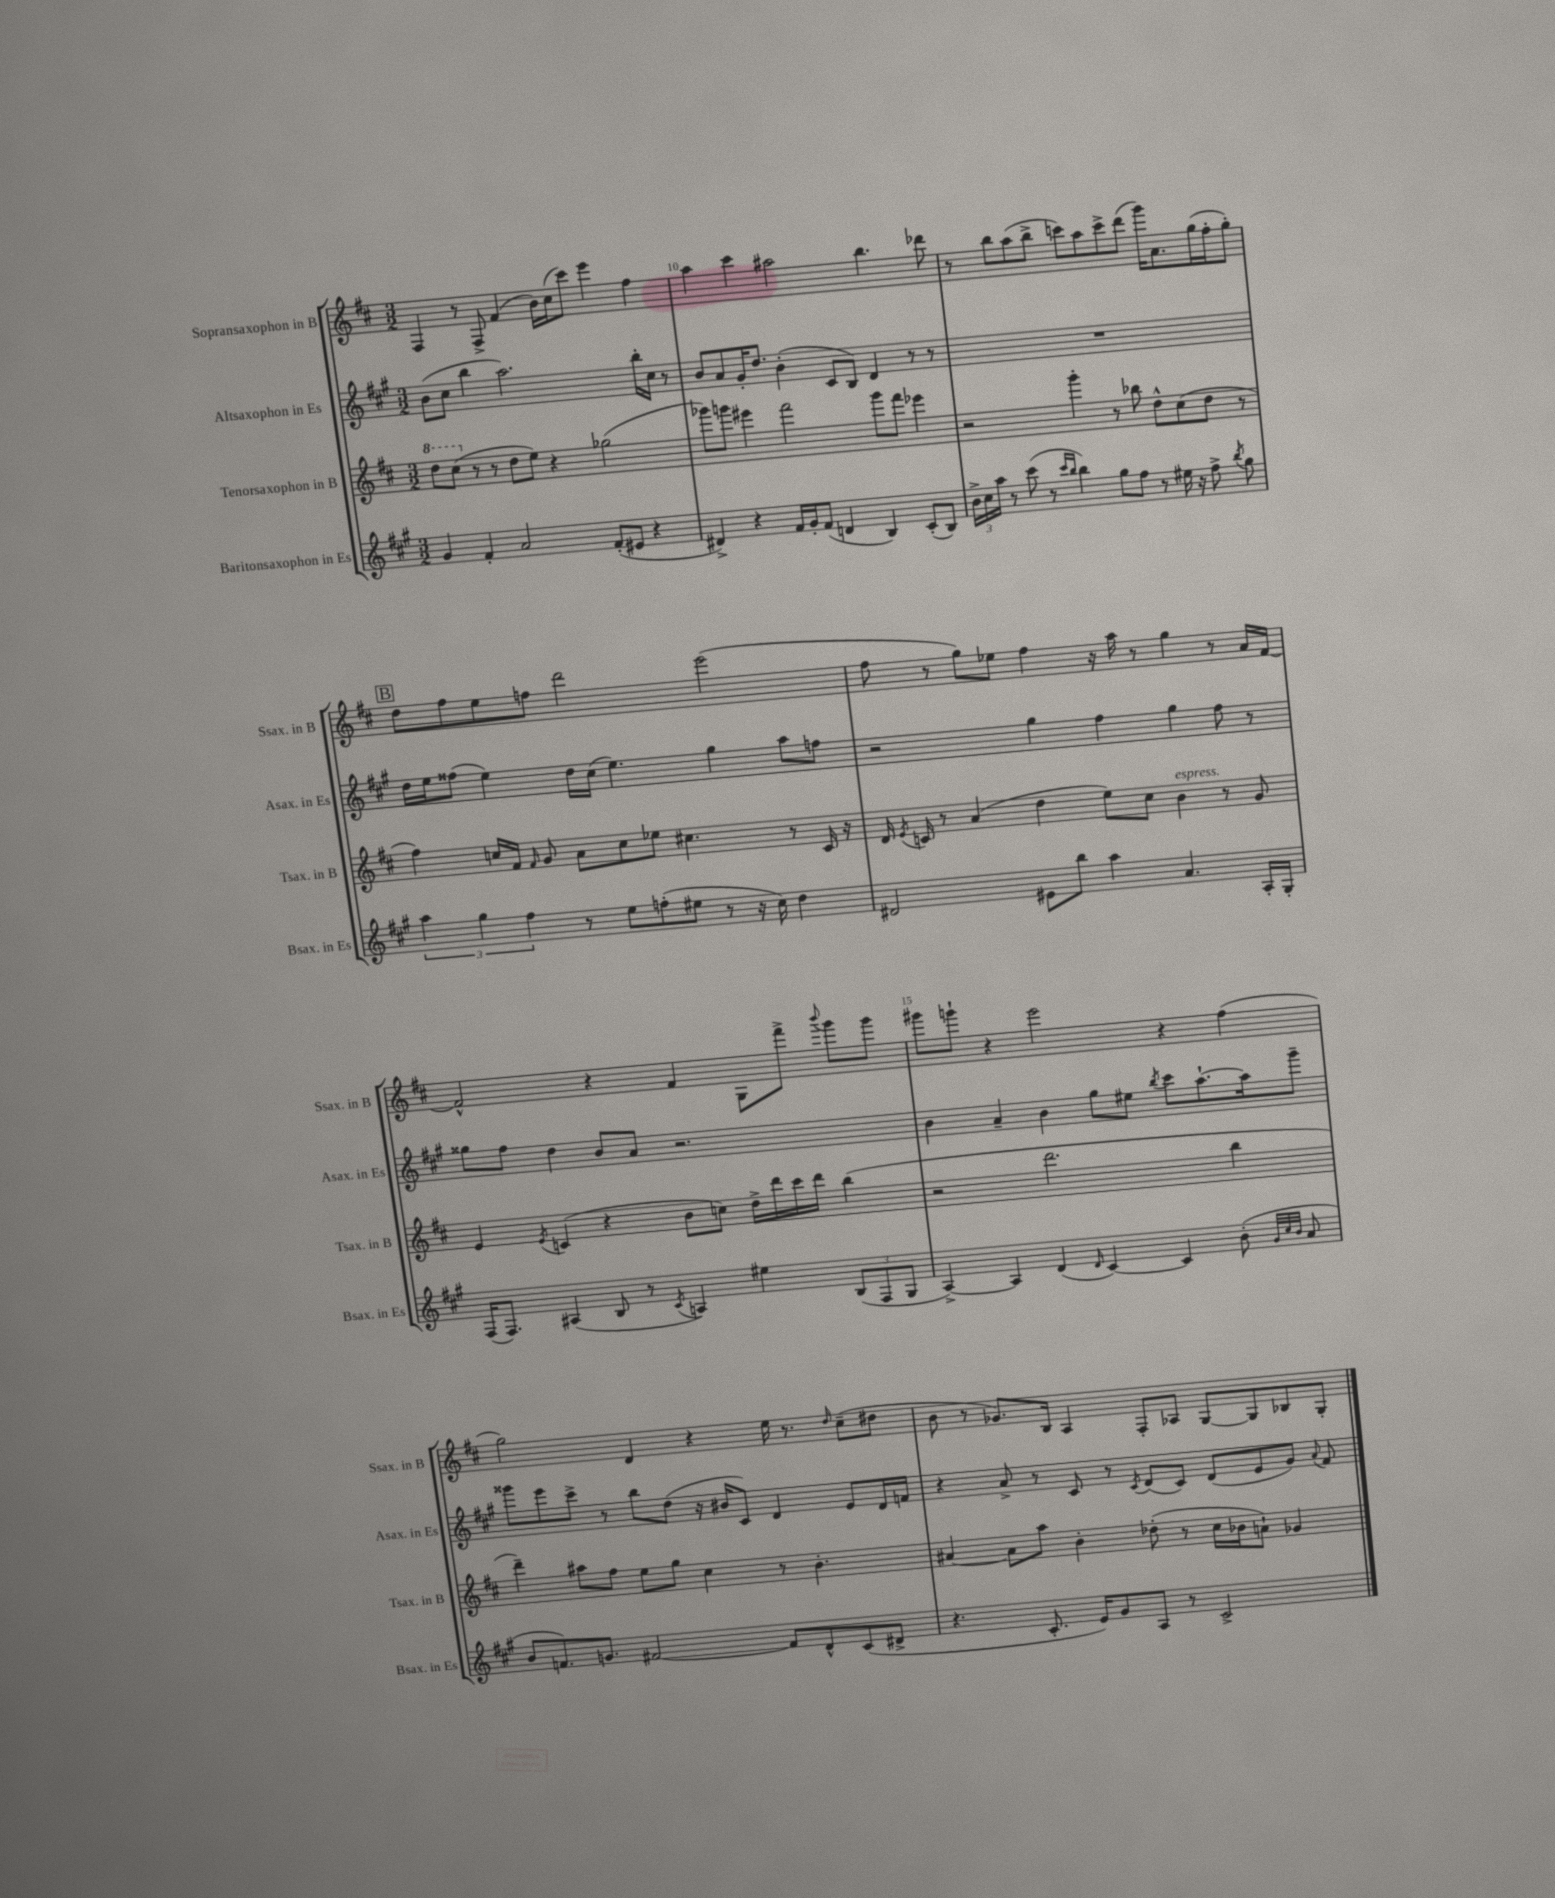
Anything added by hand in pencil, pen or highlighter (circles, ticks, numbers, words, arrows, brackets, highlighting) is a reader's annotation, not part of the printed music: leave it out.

**kern	**kern	**kern	**kern
*staff4	*staff3	*staff2	*staff1
*clefG2	*clefG2	*clefG2	*clefG2
*k[f#c#g#]	*k[f#c#]	*k[f#c#g#]	*k[f#c#]
*M3/2	*M3/2	*M3/2	*M3/2
4g#/	8ddd\L	(8b\L	4F#/
.	(8ccc#\J	8cc#\J	.
4f#'/	8r	4bb\	8r
.	8r	.	8F#^/
2a/	8dd\L	2.aa\)	(4f#/
.	8ee\J)	.	.
.	4r	.	16b\LL)
.	.	.	(16cc#\J
.	.	.	8ccc#\J)
(8f#'/L	(2gg-\	.	4eee\
8e#/J	.	.	.
4r	.	16bb'\LL	4ff#\
.	.	16cc#\JJ	.
.	.	8r	.
=	=	=	=
4d#^/)	8ggg-\L)	8b/L	4aa\
.	8ggg\J	8a/	.
4r	4eee#\	16g#'/K	4ccc#\
.	.	8.dd/J	.
16f#/LL	2fff#\	(4b'\	2aa#\
16g#'/J	.	.	.
(8f#/J	.	.	.
4d/	.	8c#/L	.
.	.	8B/J)	.
4B/)	8ggg\L	4d/	4.bb\
.	8fff#\J	.	.
(8c#'/L	4eee-\	8r	.
8B/J)	.	8r	8ddd-\
=	=	=	=
24b^\LL	2r	1.r	8r
24cc#\	.	.	.
24aa\JJ	.	.	.
8r	.	.	8bb\L
(8ccc#\	.	.	(8aa\
8r	.	.	8bb^\J
16qqccc#/LL	.	.	.
16qqbb/JJ	.	.	.
4bb\)	4ggg'\	.	8ccc\L)
.	.	.	8aa\
8gg#\L	8r	.	8ccc^\
8ff#\J	8bb-\	.	(8ddd\J
8r	8dd^^\L	.	16ggg\LK)
.	.	.	8.a\
16ee#\	(8cc#\	.	.
16r	.	.	.
8ff#^\	8dd\J	.	(16gg\L
.	.	.	16ff#'\J
8qbb/	.	.	.
8gg#\	8r	.	8gg'\J)
=	=	=	=
6aa\	4ff#\)	16dd\LL	8dd\L
.	.	16ee\J	.
.	.	(8ff##\J	8ff#\
6gg#\	.	.	.
.	16cc/LL	4ee\)	8ee\
.	16f#/JJ	.	.
6ff#\	.	.	.
.	16qqf#/	.	.
.	8g/	.	8ff\J
8r	8a\L	16dd\LL	2ddd\
.	.	(16cc#\JJ	.
8ee\L	8cc\	4.ee\)	.
(8ff'\	8ee-\J	.	.
8ee#\J	4.cc#\	.	.
8r	.	4gg#\	(2eee\
16r	.	.	.
16cc#\)	.	.	.
4dd\	8r	8aa\L	.
.	16c#/	8ff\J	.
.	16r	.	.
=	=	=	=
2d#/	16d/	2r	8ff#\
.	8qe/	.	.
.	16c/	.	.
.	8r	.	8r
.	(4a/	.	8gg\L)
.	.	.	8ee-\J
8e#\L	4dd\	4gg#\	4ff#\
8bb\J	.	.	.
4aa\	8ee\L)	4ff#\	16r
.	.	.	16aa\
.	8cc#\J	.	8r
4.a/	4b\	4gg#\	4gg\
.	8r	8ff#\	8r
16A'/LL	8g/	8r	16a/LL
16G#'/JJ	.	.	[16f#/JJ
=	=	=	=
(16F#/LK	4e/	8gg##\L	2f#^^/]
8.F#/J)	.	.	.
.	.	8ff#\J	.
.	8qe/	.	.
(4A#/	(4c/	4dd\	.
8B/	4r	8b/L	4r
8r	.	8a/J	.
8qc#/	.	.	.
4A/)	8b\L	2.r	4f#/
.	8cc\J)	.	.
4ee#\	16dd^\LL	.	8G\L
.	16ddd\	.	.
.	16ccc#\	.	8fff#^\J
.	16ddd\JJ	.	.
.	.	.	8qqbbb/
(12B/L	(4bb\	.	8ggg\L
12F#/	.	.	.
.	.	.	8ggg\J
12G#/J	.	.	.
=	=	=	=
[4A^/)	2r	4b\	8ggg#\L
.	.	.	8ggg`\J
4A/]	.	4a~/	4r
(4d/	2.ddd\	4b\	2eee\
16qqd/	.	.	.
[4c#/)	.	8gg#\L	.
.	.	8ee#\J	.
.	.	8qbb/	.
4c#/]	.	8ccc#\L	4r
.	.	[8.aa`\	.
(8b'\	4bb\	.	(4ff#\
.	.	16aa\]k	.
32qqg#/LLL	.	.	.
32qqcc#/	.	.	.
32qqb/JJJ	.	.	.
8a/	.	8ggg#~\J	.
=	=	=	=
8b/L	4ddd~\)	8ggg##\L	2gg\)
8.f/)	.	8eee\	.
.	8aa#\L	8ccc#^\J	.
8.g/J	.	.	.
.	8ff#\J	8r	.
[2f#/	8ee\L	8bb\L	4d/
.	8gg\J	(8dd\J	.
.	4cc#\	16r	4r
.	.	16b#/LK	.
.	.	8c#/J)	.
8f#/]L	8r	4d/	16ee\
.	.	.	8.r
8d^^/	4.b'\	.	.
.	.	.	16qqdd/
(8c#/	.	8e/L	(8cc#~\L
8d#^/J	.	16d/L	8dd#\J
.	.	16f/JJ	.
=	=	=	=
4.r	[4a#/	4r	8b\
.	.	.	8r
.	8a#\]L	8a^/	8.g-/L)
8.c#'/	8aa\J	8r	.
.	.	.	16B/Jk
.	4b'\	8c#/	4A/
16e/LK)	.	.	.
8g#/	.	8r	.
.	.	8qc#/	.
8A/J	(8dd-'\	(8d/L	8F#'/L
8r	8r	8c#/J)	8A-/J
2c#^/	16cc#\LL	(8d/L	[8G/L
.	16b-\J	.	.
.	8a`\J)	8e/	8G/]
.	4g-/	8g#/J)	8B-/
.	.	8qqa/	.
.	.	8f#/	8G'/J
==	==	==	==
*-	*-	*-	*-
